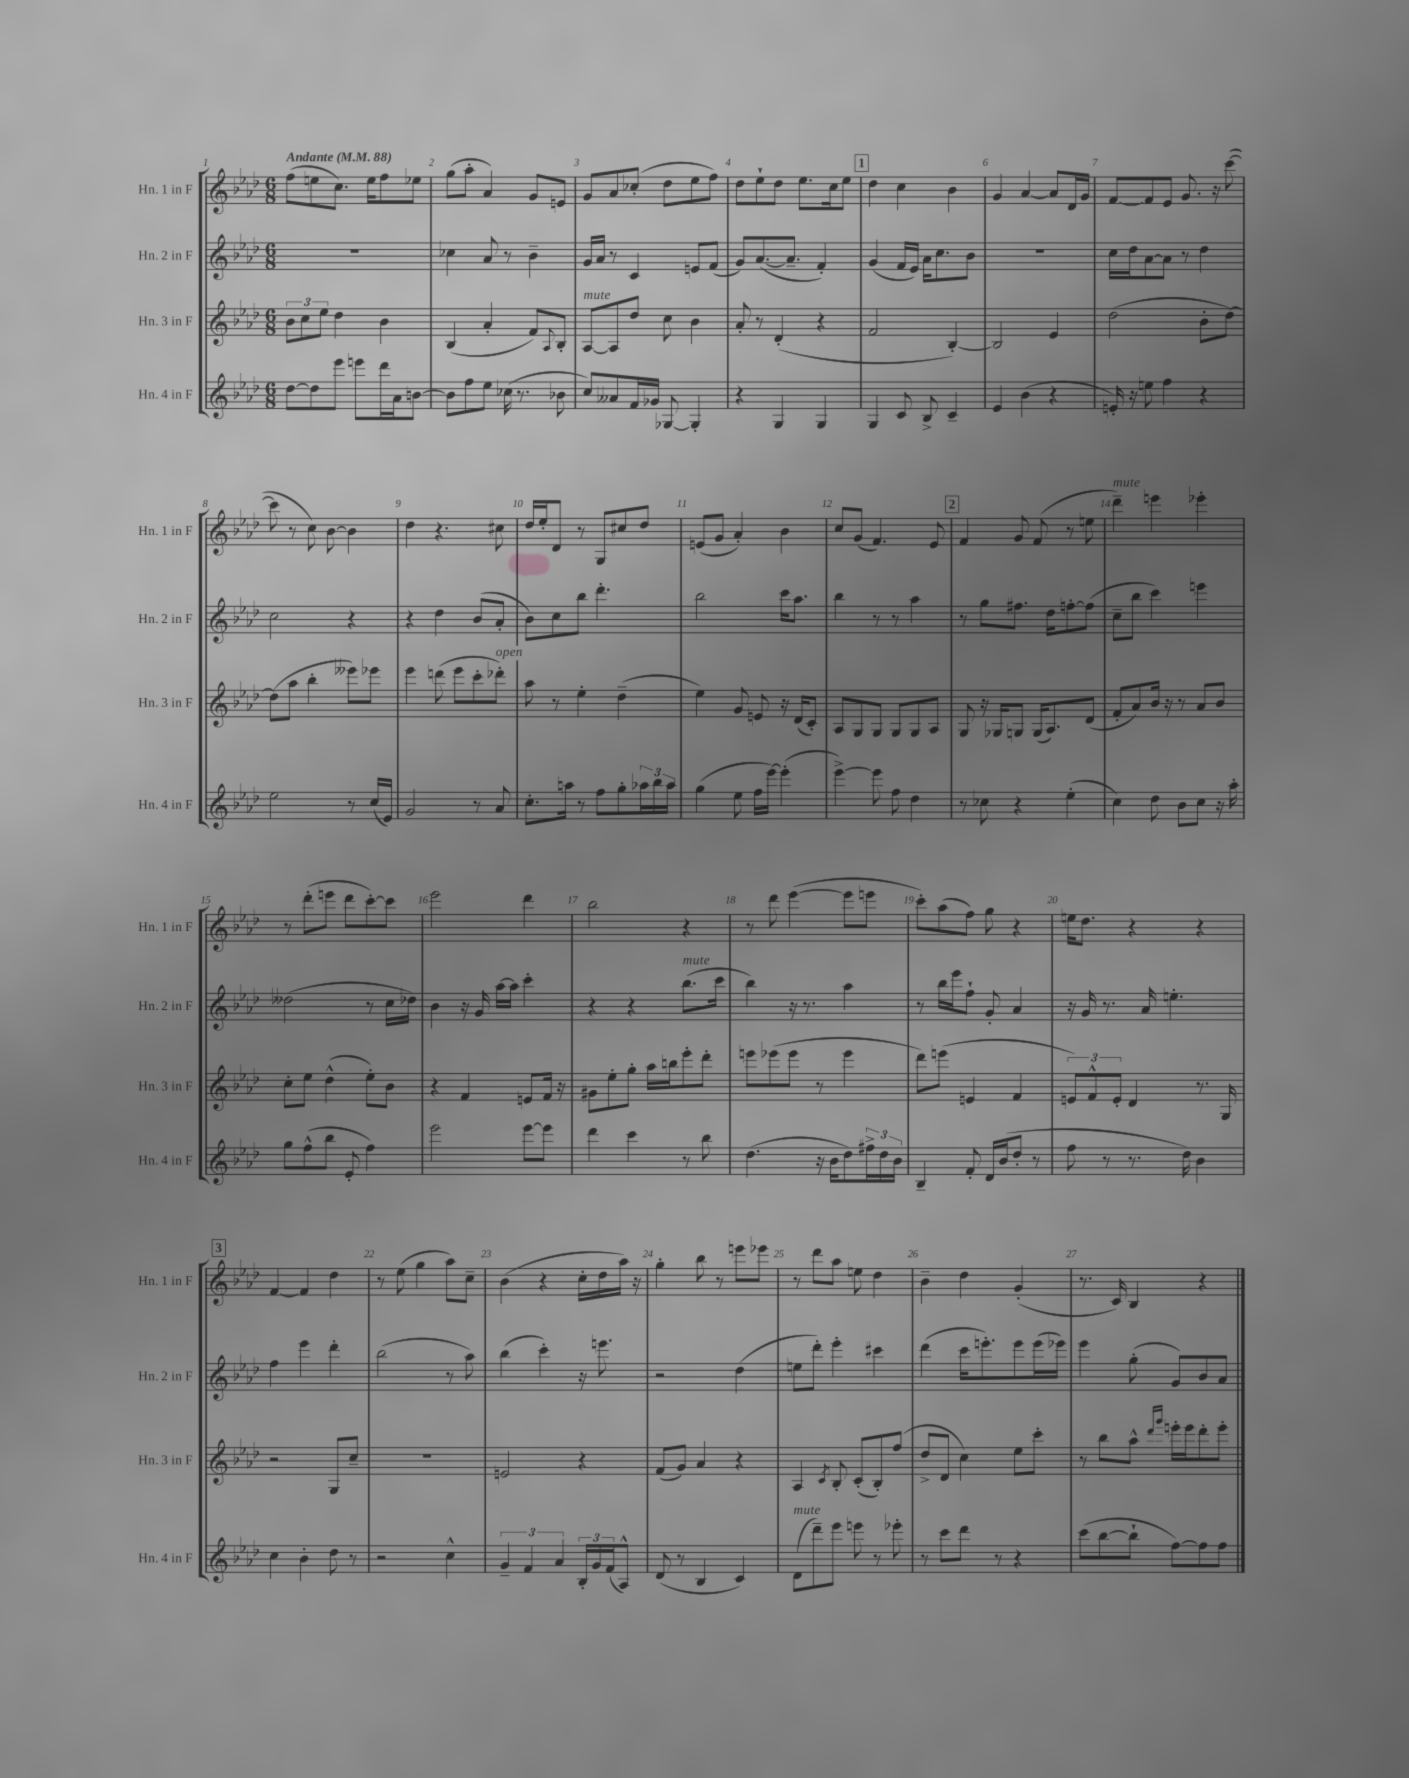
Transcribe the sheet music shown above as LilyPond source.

<<
\new StaffGroup <<
\new Staff = "s0" \with { instrumentName = "Hn. 1 in F" shortInstrumentName = "Hn. 1 in F" } {
    \clef treble \key aes \major \numericTimeSignature \time 6/8 \tempo "Andante" 4 = 88
    f''8( e''8 c''8.) e''16 f''8 ees''8 |
    g''8( aes''8-. aes'4) g'8 e'8 |
    g'8 aes'8 ces''8-.( des''8 ees''8 f''8) |
    des''8 ees''8-! des''8 ees''8. c''16 ees''8 |
    \mark \markup { \box "1" } des''4 c''4 bes'4 |
    g'4 aes'4~ aes'8 des'16 g'16 |
    f'8~ f'8 ees'8 g'8. r16 c'''8~( |
    c'''8 r8 c''8) bes'8~ bes'4 |
    des''4 r4. cis''8 |
    des''16 ees''16-. des'8 r8 g8 cis''8 des''8 |
    e'8( g'8 aes'4-.) bes'4 |
    c''8 g'8( f'4.) ees'8 |
    \mark \markup { \box "2" } f'4 g'8 f'8( r8 e''8 |
    des'''4--^\markup { \italic "mute" }) e'''4 ees'''4-. |
    r8 des'''8-.( e'''8 des'''8 c'''8~-.) c'''8 |
    ees'''2 des'''4 |
    bes''2 r4 |
    r8 des'''8 ees'''4~( ees'''8 e'''8 |
    c'''8-.) aes''8( f''8) g''8 r4 |
    e''16 des''8. r4 r4 |
    \mark \markup { \box "3" } f'4~ f'4 des''4 |
    r8 ees''8( g''4 aes''8) c''8-- |
    bes'4( r4 c''16-. des''16 aes''16) r16 |
    g''4-. bes''8 r8 e'''8 ees'''8 |
    r8 des'''8 aes''8 e''8 des''4 |
    bes'4-- des''4 g'4-.( |
    r8. c'16) bes4 r4 \bar "|." |
}
\new Staff = "s1" \with { instrumentName = "Hn. 2 in F" shortInstrumentName = "Hn. 2 in F" } {
    \clef treble \key aes \major \numericTimeSignature \time 6/8
    R2. |
    ces''4 aes'8 r8 bes'4-- |
    g'16 aes'16 r8 c'4 e'8 f'8( |
    g'8) aes'8.~( aes'8.-- f'4-.) |
    \mark \markup { \box "1" } g'4( f'16 ees'16) aes'16 c''8. bes'8 |
    R2. |
    c''16 des''16 aes'8~ aes'8 r8 des''4 |
    c''2 r4 |
    r4 des''4 bes'8( aes'8-. |
    bes'8) c''8 bes''8 des'''4.-. |
    bes''2 c'''16 aes''8. |
    bes''4 r8 r8 aes''4 |
    \mark \markup { \box "2" } r8 g''8 fis''8. des''16 f''8~-. f''8( |
    c''8-- bes''8 c'''4) e'''4 |
    deses''2( r8 c''16 des''16) |
    bes'4 r16 g'16 aes''16~ aes''16 c'''4-. |
    r4 r4 bes''8.^\markup { \italic "mute" }( c'''16 |
    bes''4) r16 r8. aes''4 |
    r8 bes''16 ees'''16 f''8-! g'8-. aes'4 |
    r16 g'16 r8. aes'16 e''4.-. |
    \mark \markup { \box "3" } f''4 ees'''4 des'''4-. |
    bes''2( r8 aes''8) |
    bes''4( c'''4-.) r16 e'''8. |
    r2 des''4( |
    e''8 des'''8-.) ees'''4-. cis'''4 |
    des'''4( c'''16 e'''8.-.) e'''8 e'''16( ees'''16) |
    ees'''4 g''8-.( g'8) bes'8 aes'8 \bar "|." |
}
\new Staff = "s2" \with { instrumentName = "Hn. 3 in F" shortInstrumentName = "Hn. 3 in F" } {
    \clef treble \key aes \major \numericTimeSignature \time 6/8
    \tuplet 3/2 { bes'8 c''8 ees''8 } des''4 bes'4 |
    bes4( aes'4-. f'8) \appoggiatura { aes8 } bes8-. |
    aes8~^\markup { \italic "mute" } aes8 des''8 c''8 bes'4 |
    aes'8-. r8 des'4-.( r4 |
    \mark \markup { \box "1" } f'2 bes4~-.) |
    bes2 ees'4 |
    des''2( bes'8-. des''8~) |
    des''8( aes''8 bes''4-. eeses'''8) ees'''8 |
    ees'''4 d'''8( ees'''8 c'''8-. des'''8-.^\markup { \italic "open" }) |
    aes''8 r8 ees''4-. des''4--( |
    ees''4) g'8 e'8 r16 des'16( c'8-.) |
    aes8 g8 g8 g8 g8 aes8 |
    \mark \markup { \box "2" } g8 r16 ges16 g8 g16( aes8.) des'8( |
    f'8-. aes'8) bes'16 r16 r8 aes'8 bes'8 |
    c''8-. ees''8 des''4-^( ees''8-.) bes'8 |
    r4 f'4 e'8 f'16 r16 |
    gis'8 ees''8-. g''8-. aes''16 b''16 ees'''8-. des'''8-. |
    e'''8 ees'''8( ees'''8 r8 ees'''4 |
    des'''8) e'''8( e'4 f'4 |
    \tuplet 3/2 { e'8) f'8-^ e'8-. } des'4 r8. g16 |
    \mark \markup { \box "3" } r2 g8 c''8-- |
    R2. |
    e'2 r4 |
    f'8( g'8) aes'4 r4 |
    aes4 \acciaccatura { c'8 } bes8-. c'8-.( bes8-.) f''8( |
    des''8-> des'8 c''4) ees''8 c'''8-. |
    r8 bes''8 aes''8-^ \grace { des'''16 g'''16 } e'''16-. e'''16 des'''8-. e'''8-. \bar "|." |
}
\new Staff = "s3" \with { instrumentName = "Hn. 4 in F" shortInstrumentName = "Hn. 4 in F" } {
    \clef treble \key aes \major \numericTimeSignature \time 6/8
    des''8~ des''8 ees'''8 e'''8 des'''16 aes'16 b'8~ |
    b'8 f''8 ees''8 ces''16( r8. bes'8 |
    c''8) aeses'8 f'16 ges'16 ges8~ ges4-. |
    r4 g4 g4 |
    \mark \markup { \box "1" } g4 c'8 bes8-> c'4-- |
    ees'4 bes'4( r4 |
    e'16-.) r16 e''8 f''4 r4 |
    ees''2 r8 c''16( ees'16) |
    g'2 r8 aes'8 |
    c''8.-. a''16 r8 f''8 g''8-. \tuplet 3/2 { aes''16 bes''16 aes''16 } |
    g''4( ees''8 f''16 ees'''16~) ees'''4-.( |
    ees'''4~->) ees'''8 f''8 des''4 |
    \mark \markup { \box "2" } r8 ces''8 r4 ees''4-.( |
    c''4) des''8 bes'8 c''8 r16 aes''16-. |
    g''8 f''8-^( bes''8 ees'8-. f''4) |
    ees'''2 ees'''8~ ees'''8 |
    des'''4 c'''4 r8 bes''8 |
    des''4.( r16 bes'16 des''8) \tuplet 3/2 { fis''16-> des''16 bes'16 } |
    bes4-- f'8-. des'16 bes'16( des''8-. r8 |
    f''8 r8 r8. des''16) bes'4 |
    \mark \markup { \box "3" } c''4 bes'4-. des''8 r8 |
    r2 c''4-^ |
    \tuplet 3/2 { g'4-- f'4 aes'4 } \tuplet 3/2 { bes16-. g'16 f'16( } aes8-^) |
    des'8( r8 bes4 c'4) |
    des'8^\markup { \italic "mute" }( des'''8--) ees'''8 e'''8 r8 ees'''8-. |
    r8 c'''8 des'''8 r8 r4 |
    c'''8( bes''8~ bes''8-! f''8~) f''8 f''8 \bar "|." |
}
>>
>>
\layout { \context { \Score \override BarNumber.break-visibility = ##(#f #t #t) barNumberVisibility = #all-bar-numbers-visible } }
